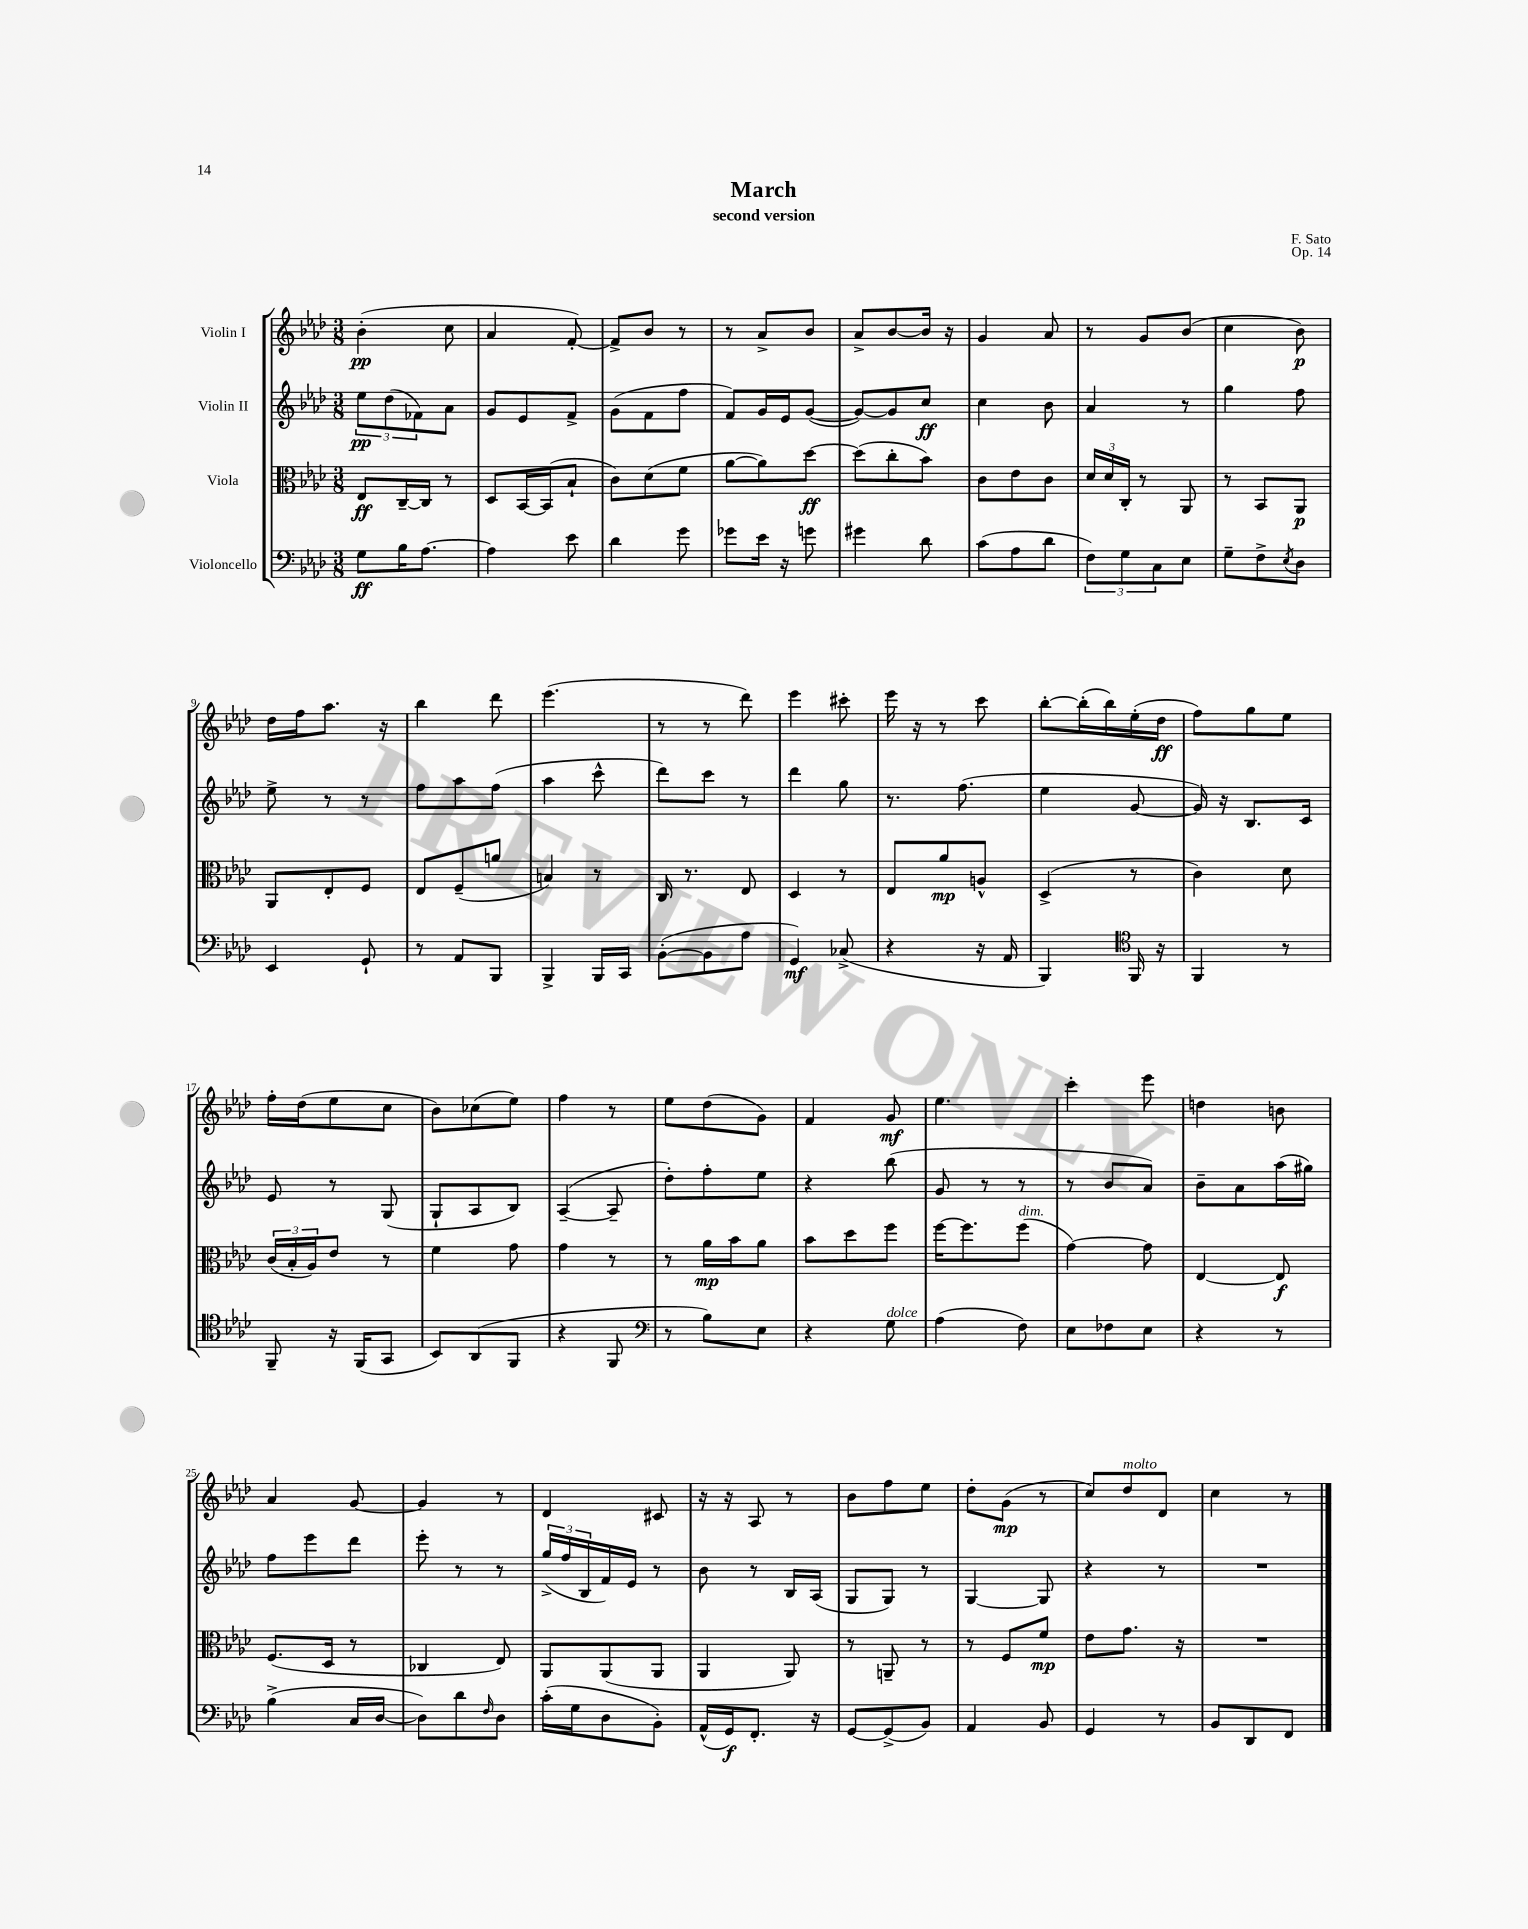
\header { title = "March" composer = "F. Sato" subtitle = "second version" opus = "Op. 14" }
<<
\new StaffGroup <<
\new Staff = "s0" \with { instrumentName = "Violin I" } {
    \clef treble \key aes \major \numericTimeSignature \time 3/8
    bes'4-.\pp( c''8 |
    aes'4 f'8~-.) |
    f'8-> bes'8 r8 |
    r8 aes'8-> bes'8 |
    aes'8-> bes'8~ bes'16 r16 |
    g'4 aes'8 |
    r8 g'8 bes'8( |
    c''4 bes'8\p) |
    des''16 f''16 aes''8. r16 |
    bes''4 des'''8 |
    ees'''4.( |
    r8 r8 des'''8) |
    ees'''4 cis'''8-. |
    ees'''16 r16 r8 c'''8 |
    bes''8~-. bes''16-.( bes''16) ees''16-.( des''16\ff |
    f''8) g''8 ees''8 |
    f''16-. des''16( ees''8 c''8 |
    bes'8) ces''8( ees''8) |
    f''4 r8 |
    ees''8 des''8( g'8) |
    f'4 g'8\mf |
    ees''4. |
    c'''4-. ees'''8 |
    d''4 b'8 |
    aes'4 g'8~ |
    g'4 r8 |
    des'4 cis'8 |
    r16 r16 aes8 r8 |
    bes'8 f''8 ees''8 |
    des''8-. g'8\mp( r8 |
    c''8) des''8^\markup { \italic "molto" } des'8 |
    c''4 r8 \bar "|." |
}
\new Staff = "s1" \with { instrumentName = "Violin II" } {
    \clef treble \key aes \major \numericTimeSignature \time 3/8
    \tuplet 3/2 { ees''8\pp des''8( fes'8) } aes'8 |
    g'8 ees'8 f'8-> |
    g'8( f'8 f''8 |
    f'8) g'16 ees'16 g'8~( |
    g'8~) g'8 c''8\ff |
    c''4 bes'8 |
    aes'4 r8 |
    g''4 f''8 |
    ees''8-> r8 r8 |
    f''8 aes''8 f''8( |
    aes''4 c'''8-^ |
    des'''8) c'''8 r8 |
    des'''4 g''8 |
    r8. f''8.( |
    ees''4 g'8~ |
    g'16) r16 bes8. c'16 |
    ees'8 r8 g8( |
    g8-! aes8 bes8) |
    aes4~--( aes8-- |
    des''8-.) f''8-. ees''8 |
    r4 bes''8( |
    g'8 r8 r8 |
    r8 bes'8 aes'8) |
    bes'8-- aes'8 aes''16( gis''16) |
    f''8 ees'''8 des'''8 |
    ees'''8-. r8 r8 |
    \tuplet 3/2 { g''16->( f''16 bes16 } f'16) ees'16 r8 |
    bes'8 r8 bes16 aes16( |
    g8 g8) r8 |
    g4~ g8 |
    r4 r8 |
    R4. \bar "|." |
}
\new Staff = "s2" \with { instrumentName = "Viola" } {
    \clef alto \key aes \major \numericTimeSignature \time 3/8
    ees8\ff c16~-- c16 r8 |
    des8 bes,16~ bes,16( bes8-! |
    c'8) des'8( f'8 |
    aes'8~ aes'8) des''8~\ff |
    des''8( c''8-. bes'8) |
    c'8 ees'8 c'8 |
    \tuplet 3/2 { des'16 des'16 c16-. } r8 aes,8 |
    r8 bes,8 aes,8\p |
    aes,8 ees8-. f8 |
    ees8 f8--( a'8 |
    b4) r8 |
    c16 r8. ees8 |
    des4 r8 |
    ees8 aes'8\mp a8-^ |
    des4->( r8 |
    c'4) des'8 |
    \tuplet 3/2 { c'16( bes16-. aes16) } ees'8 r8 |
    f'4 g'8 |
    g'4 r8 |
    r8 aes'16\mp bes'16 aes'8 |
    bes'8 des''8 f''8 |
    f''16~ f''8. f''8^\markup { \italic "dim." }( |
    g'4~) g'8 |
    ees4~ ees8\f |
    f8.( des16 r8 |
    ces4 ees8) |
    aes,8 aes,8( aes,8 |
    aes,4 aes,8) |
    r8 a,8-- r8 |
    r8 f8 f'8\mp |
    ees'8 g'8. r16 |
    R4. \bar "|." |
}
\new Staff = "s3" \with { instrumentName = "Violoncello" } {
    \clef bass \key aes \major \numericTimeSignature \time 3/8
    g8\ff bes16 aes8.~ |
    aes4 ees'8 |
    des'4 g'8 |
    ges'8 ees'16 r16 g'8 |
    gis'4 des'8 |
    c'8( aes8 des'8 |
    \tuplet 3/2 { f8) g8 c8 } ees8 |
    g8-- f8-> \acciaccatura { ees8 } des8 |
    ees,4 g,8-! |
    r8 aes,8 bes,,8 |
    bes,,4-> bes,,16 c,16 |
    bes,8~-.( bes,8 aes8 |
    g,4\mf) ces8->( |
    r4 r16 aes,16 |
    bes,,4) \clef tenor f,16 r16 |
    f,4 r8 |
    f,8-- r16 f,16( g,8 |
    bes,8) aes,8( f,8 |
    r4 f,8 |
    \clef bass r8 bes8) ees8 |
    r4 g8^\markup { \italic "dolce" } |
    aes4( f8) |
    ees8 fes8 ees8 |
    r4 r8 |
    bes4->( c16 des16~ |
    des8) des'8 \grace { f16 } des8 |
    c'16-.( g16 des8 bes,8-.) |
    aes,16-^( g,16\f) f,8.-. r16 |
    g,8~ g,8->( bes,8) |
    aes,4 bes,8 |
    g,4 r8 |
    bes,8 des,8 f,8 \bar "|." |
}
>>
>>
